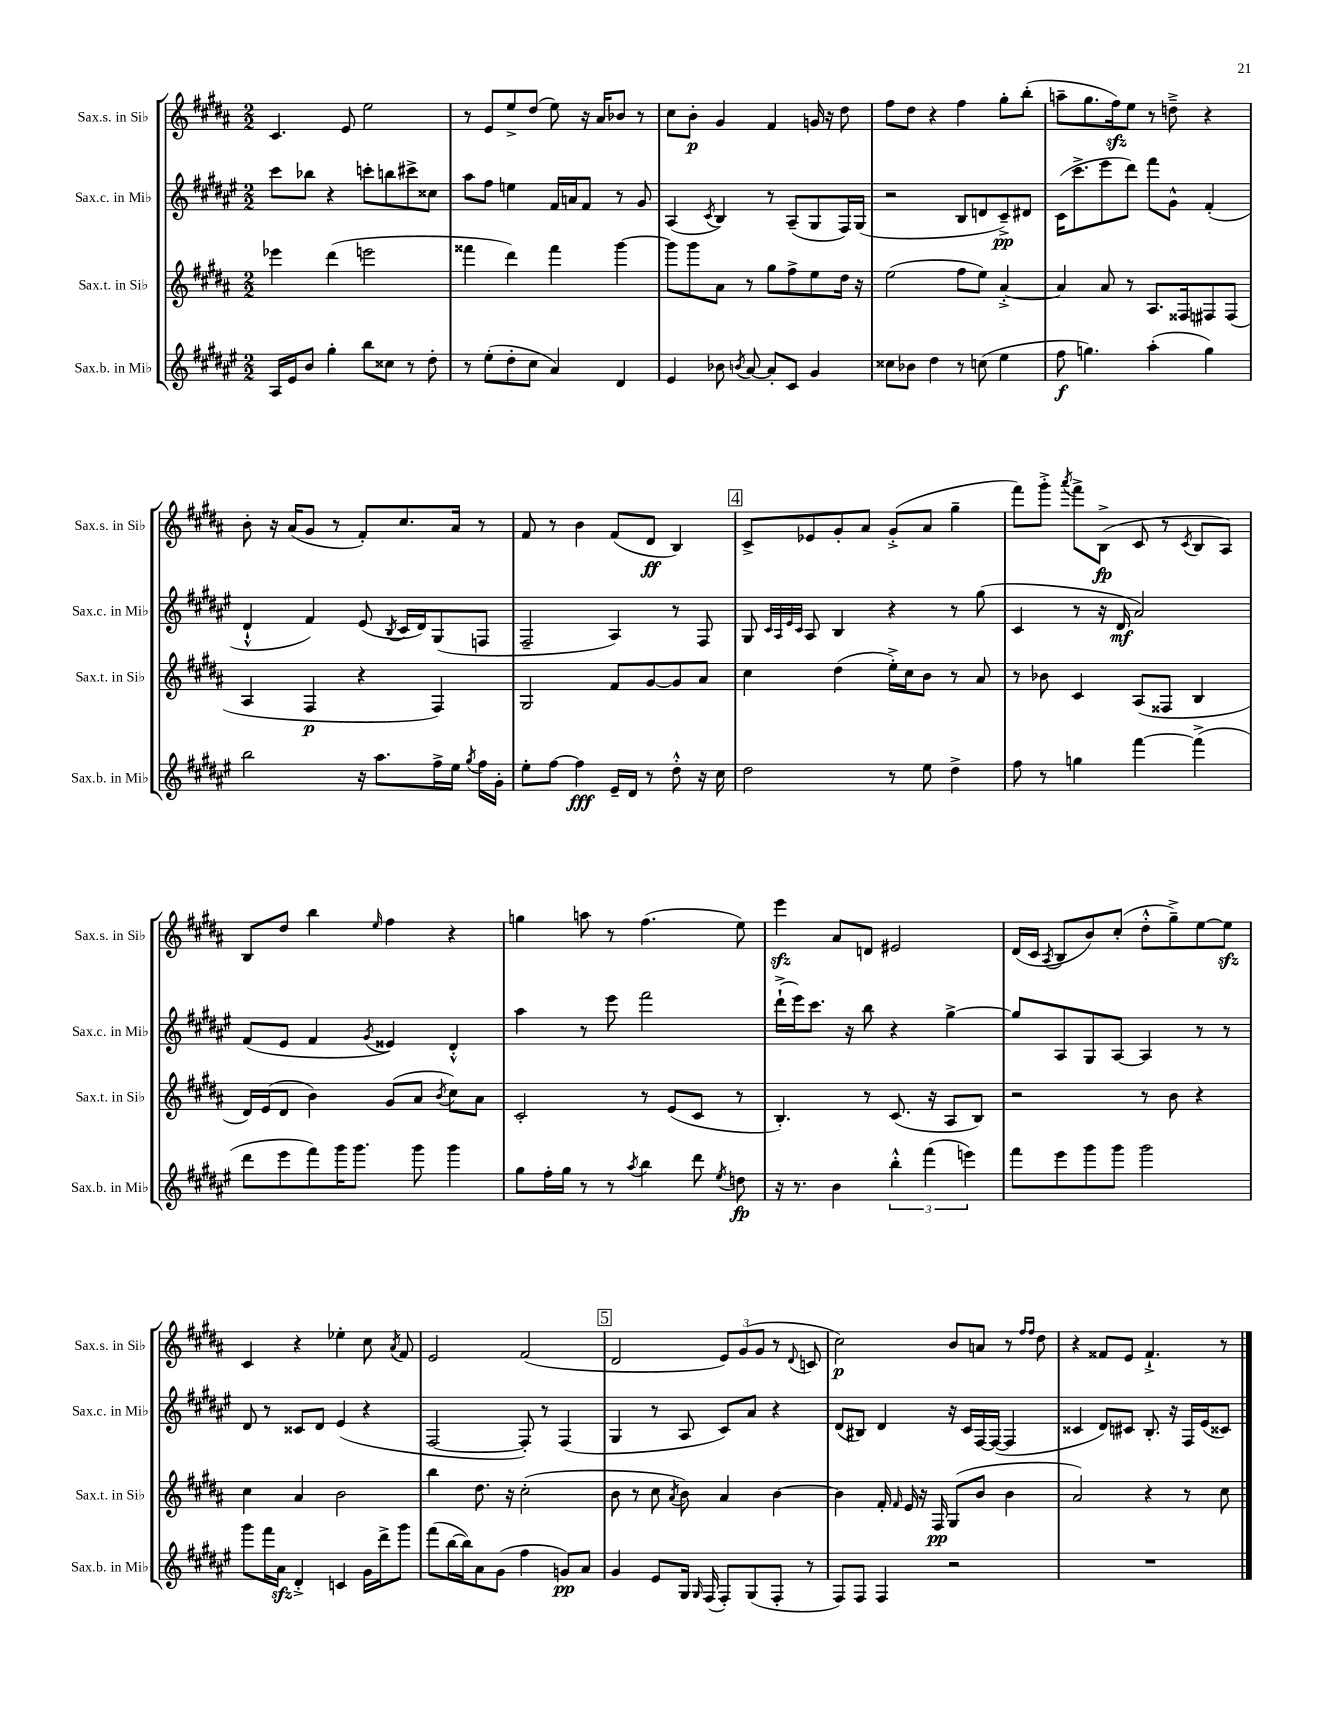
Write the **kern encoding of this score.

**kern	**kern	**kern	**kern
*staff4	*staff3	*staff2	*staff1
*clefG2	*clefG2	*clefG2	*clefG2
*k[f#c#g#d#a#e#]	*k[f#c#g#d#a#]	*k[f#c#g#d#a#e#]	*k[f#c#g#d#a#]
*M2/2	*M2/2	*M2/2	*M2/2
16A#	4eee-	8ccc#	4.c#
16e#	.	.	.
8b	.	8bb-	.
4gg#'	(4ddd#	4r	.
.	.	.	8e
8bb	2eee	8ccc'	2ee
8cc##	.	8bb	.
8r	.	8ccc#^	.
8dd#'	.	8cc##	.
=	=	=	=
8r	4fff##	8aa#	8r
(8ee#'	.	8ff#	8e
8dd#'	4ddd#)	4ee	8ee^
8cc#	.	.	(8dd#
4a#)	4fff##	16f#	8ee)
.	.	16a	.
.	.	8f#	16r
.	.	.	16a#
4d#	[4ggg#	8r	8b-
.	.	8g#	8r
=	=	=	=
4e#	8ggg#]	(4A#	8cc#
.	8ggg#	.	8b'
.	.	8qc#	.
8b-	8a#	4B)	4g#
8qb	.	.	.
[8a#	8r	.	.
8a#']	8gg#	8r	4f#
8c#	8ff#^	(8A#~	.
4g#	8ee	8G#	16g
.	.	.	16r
.	16dd#	16F#)	8dd#
.	16r	(16G#	.
=	=	=	=
8cc##	(2ee	2r	8ff#
8b-	.	.	8dd#
4dd#	.	.	4r
8r	8ff#	8B	4ff#
(8cc	8ee)	8d	.
4ee#	[4a#'^	8c#~^)	8gg#'
.	.	8d#	(8bb'
=	=	=	=
8ff#	4a#]	(16c#	8aa~
.	.	8.ccc#^	.
4.gg)	.	.	8.gg#
.	8a#	8eee#	.
.	.	.	16ff#)
.	8r	8ddd#)	8ee
(4aa#'	8.A#	8fff#	8r
.	.	8g#^^	8dd~^
.	16F##	.	.
4gg)	8F#	(4f#'	4r
.	(8F#	.	.
=	=	=	=
2bb	4A#	4d#`^^	8b'
.	.	.	16r
.	.	.	(16a#
.	4F#	4f#)	8g#
.	.	.	8r
16r	4r	(8e#	8f#')
8.aa#	.	.	.
.	.	8qB	.
.	.	16c#	8.cc#
.	.	16d#)	.
16ff#^	4F#)	(8G#	.
16ee#	.	.	16a#
8qgg#	.	.	.
16ff#	.	8F	8r
16g#'	.	.	.
=	=	=	=
8ee#'	2G#	2F#~	8f#
[8ff#	.	.	8r
4ff#]	.	.	4b
16e#~	8f#	4A#)	(8f#
16d#	.	.	.
8r	[8g#	.	8d#
8dd#'^^	8g#]	8r	4B)
16r	8a#	8F#	.
16cc#	.	.	.
=	=	=	=
2dd#	4cc#	8G#	8c#^
.	.	32qqc#	.
.	.	32qqA#	.
.	.	32qqe#	.
.	.	32qqc#	.
.	.	8A#	8e-
.	(4dd#	4B	8g#'
.	.	.	8a#
8r	16ee'^)	4r	(8g#'^
.	16cc#	.	.
8ee#	8b	.	8a#
4dd#^	8r	8r	4gg#~
.	8a#	(8gg#	.
=	=	=	=
8ff#	8r	4c#	8fff#)
8r	8b-	.	8ggg#'^
.	.	.	8qaaa#
4gg	4c#	8r	8fff#^
.	.	16r	(8B^
.	.	16d#	.
[4fff#	(8A#	2a#)	8c#
.	8F##	.	8r
.	.	.	8qc#
(4fff#^]	4B	.	8B
.	.	.	8A#)
=	=	=	=
8ddd#	16d#)	(8f#	8B
.	(16e	.	.
8eee#	8d#	8e#	8dd#
8fff#)	4b)	4f#	4bb
16ggg#	.	.	.
8.ggg#	.	.	.
.	.	8qg#	16qqee
.	(8g#	4e##)	4ff#
8ggg#	8a#	.	.
.	8qb	.	.
4ggg#	8cc#)	4d#'^^	4r
.	8a#	.	.
=	=	=	=
8gg#	2c#'	4aa#	4gg
16ff#'	.	.	.
16gg#	.	.	.
8r	.	8r	8aa
8r	.	8eee#	8r
8qaa#	.	.	.
4bb	8r	2fff#	(4.ff#
.	(8e	.	.
8ddd#	8c#	.	.
8qee#	.	.	.
8dd	8r	.	8ee)
=	=	=	=
16r	4.B')	(16ddd#`^	4eee
8.r	.	16eee#)	.
.	.	8.ccc#	.
4b	.	.	8a#
.	.	16r	.
.	8r	8bb	8d
6bb'^^	(8.c#	4r	2e#
(6fff#	.	.	.
.	16r	.	.
.	8A#	[4gg#^	.
6eee)	.	.	.
.	8B)	.	.
=	=	=	=
8fff#	2r	8gg#]	(16d#
.	.	.	16c#
.	.	.	8qA#
8eee#	.	8A#	8B
8ggg#	.	8G#	8b)
8ggg#	.	[8A#	(8cc#'
2ggg#	8r	4A#]	8dd#'^^
.	8b	.	8gg#~^)
.	4r	8r	[8ee
.	.	8r	8ee]
=	=	=	=
8ggg#	4cc#	8d#	4c#
16fff#	.	8r	.
16a#	.	.	.
4d#'^	4a#	8c##	4r
.	.	8d#	.
4c	2b	(4e#	4ee-'
16g#	.	4r	8cc#
16ddd#^	.	.	.
.	.	.	8qa#
8ggg#	.	.	8f#
=	=	=	=
(8fff#	4bb	[2F#	2e
[16bb	.	.	.
16bb])	.	.	.
8a#	8.dd#	.	.
(8g#	.	.	.
.	16r	.	.
4ff#	(2cc#'	8F#'])	(2f#
.	.	8r	.
8g)	.	(4F#	.
8a#	.	.	.
=	=	=	=
4g#	8b	4G#	2d#
.	8r	.	.
8e#	8cc#	8r	.
.	8qa#	.	.
16G#	8b)	8A#	.
16qqG#	.	.	.
(16F#	.	.	.
8F#')	4a#	8c#)	12e)
.	.	.	(12g#
(8G#	.	8a#	.
.	.	.	12g#
8F#'	[4b	4r	8r
.	.	.	8qqd#
8r	.	.	8c
=	=	=	=
8F#)	4b]	(8d#	2cc#)
8F#	.	8B#)	.
4F#	16f#'	4d#	.
.	16qqf#	.	.
.	16e	.	.
.	16r	.	.
.	16F#	.	.
2r	(8G#	16r	8b
.	.	16c#	.
.	8b	[16F#	8a
.	.	(16F#_	.
.	4b	4F#]	8r
.	.	.	16qqff#
.	.	.	16qqff#
.	.	.	8dd#
=	=	=	=
1r	2a#)	4c##	4r
.	.	8d#)	8f##
.	.	8c#	8e
.	4r	8.B'	4.f##`^
.	.	16r	.
.	8r	16F#	.
.	.	(16e#	.
.	8cc#	8c##)	8r
==	==	==	==
*-	*-	*-	*-
